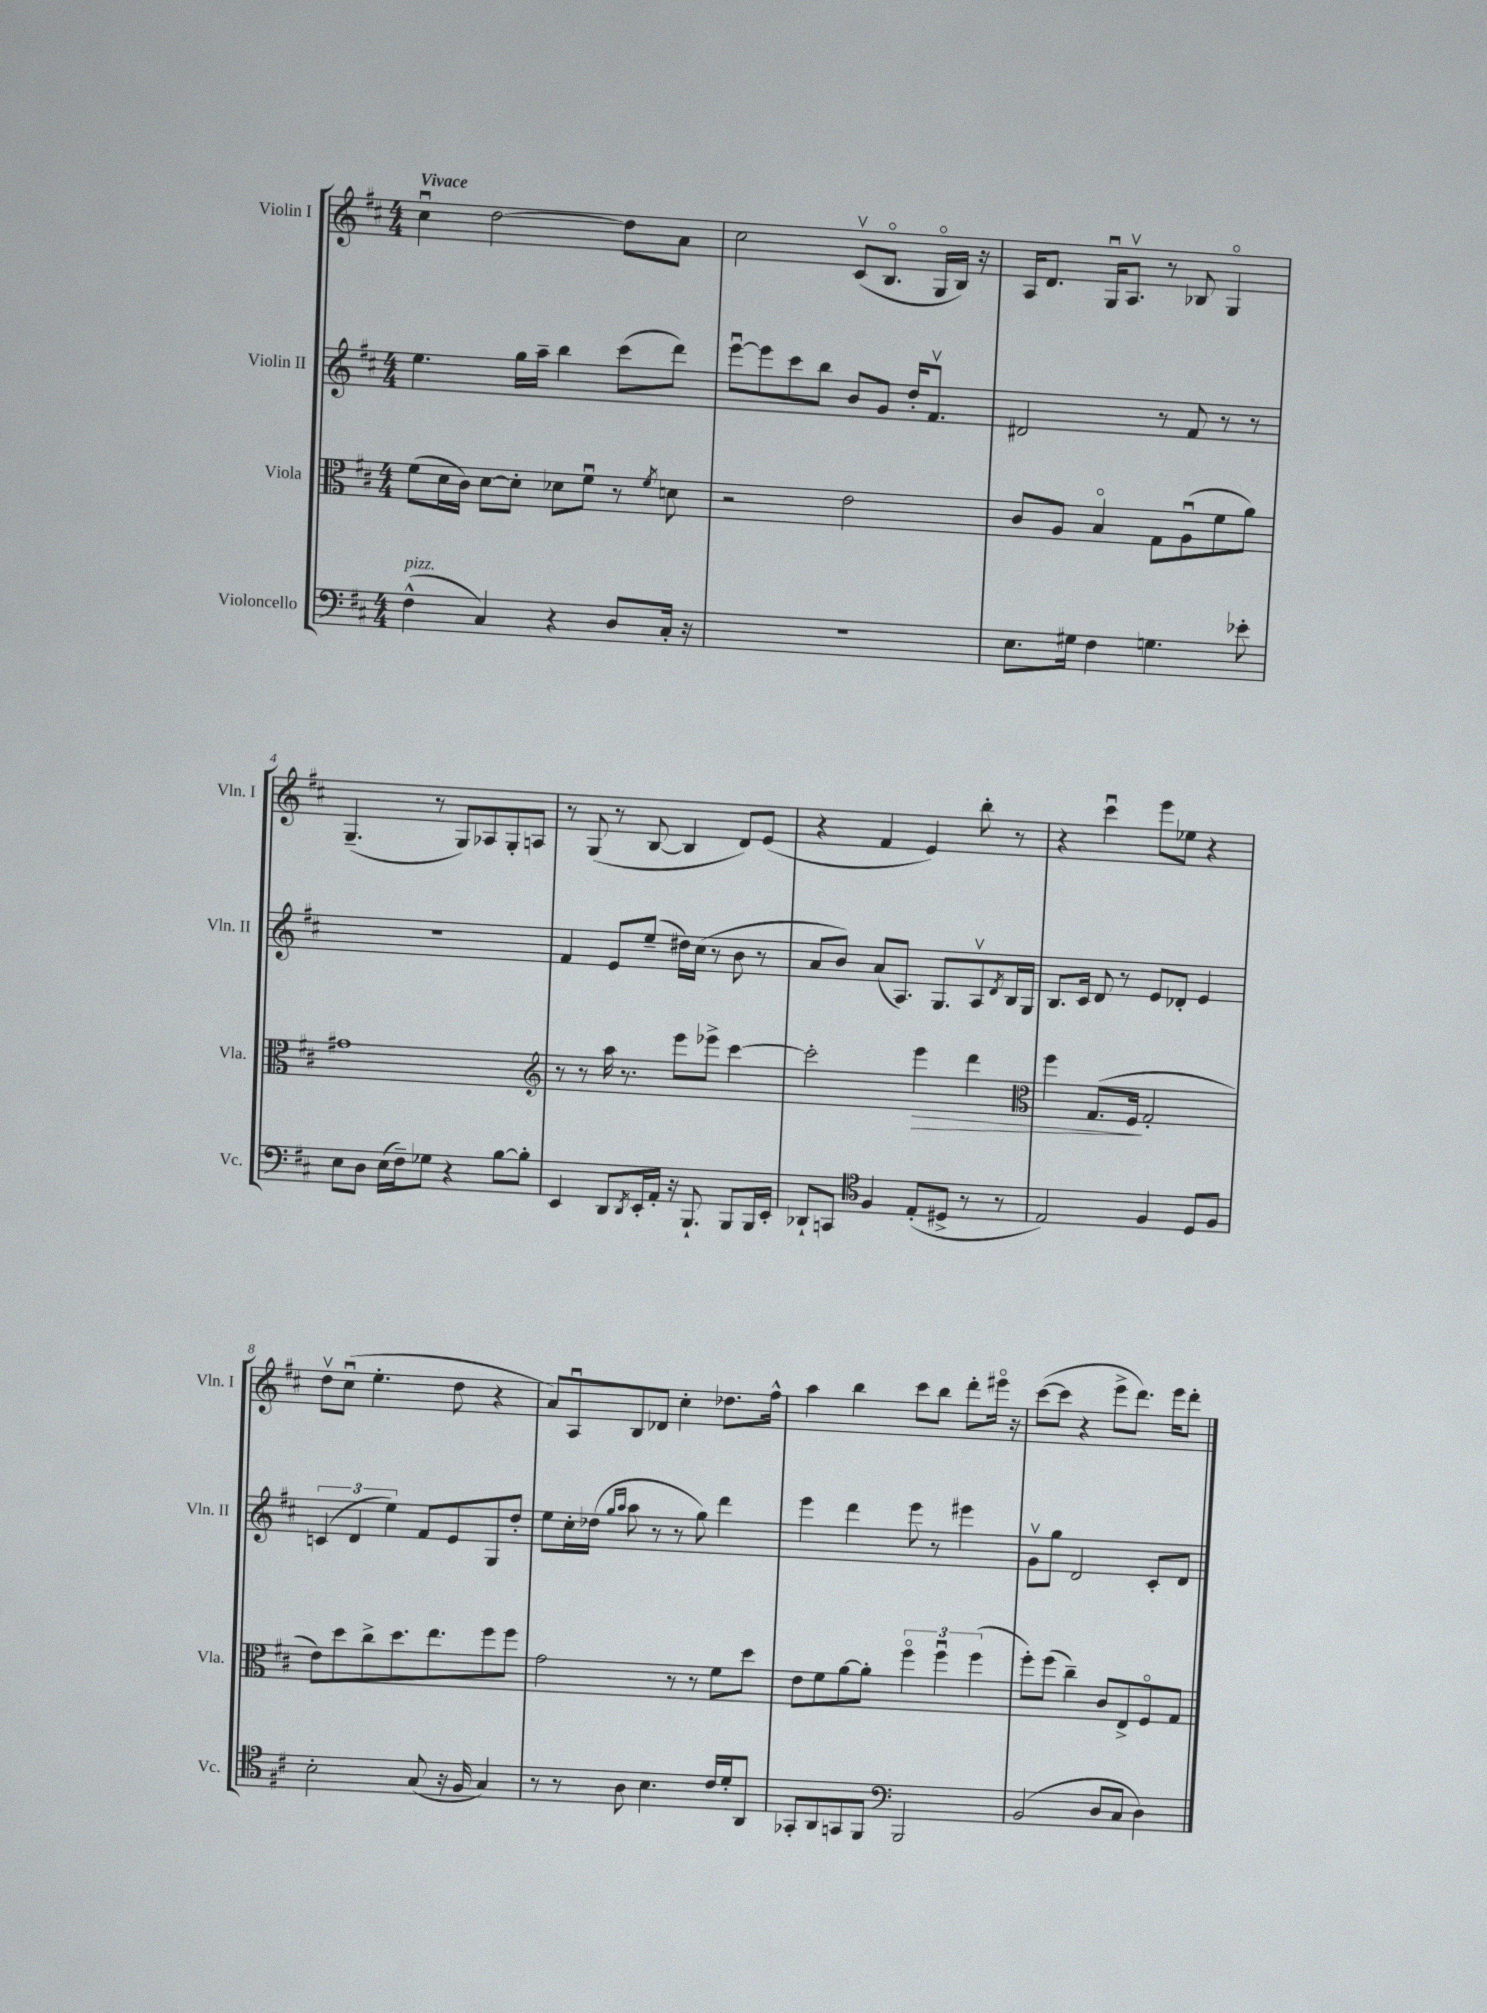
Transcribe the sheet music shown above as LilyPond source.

<<
\new StaffGroup <<
\new Staff = "s0" \with { instrumentName = "Violin I" shortInstrumentName = "Vln. I" } {
    \clef treble \key d \major \numericTimeSignature \time 4/4 \tempo "Vivace"
    cis''4\downbow d''2~ d''8 a'8 |
    cis''2 cis'8\upbow( b8.\flageolet g16\flageolet b16) r16 |
    a16 d'8. g16\downbow a8.\upbow r8 bes8 g4\flageolet |
    g4.--( r8 g8) aes8 g8-. a8 |
    r8 g8( r8 b8~ b4 d'8) e'8( |
    r4 fis'4 e'4) b''8-. r8 |
    r4 cis'''4\downbow e'''8 ees''8 r4 |
    d''8\upbow cis''8\downbow( e''4.-. d''8 r4 |
    a'8) a8\downbow b8 des'8 cis''4-. des''8. fis''16-^ |
    a''4 b''4 cis'''8 b''8 d'''8-. eis'''16\flageolet r16 |
    cis'''8~( cis'''8 r4 e'''8-> d'''8.) e'''16 d'''8-. \bar "|." |
}
\new Staff = "s1" \with { instrumentName = "Violin II" shortInstrumentName = "Vln. II" } {
    \clef treble \key d \major \numericTimeSignature \time 4/4
    e''4. g''16 a''16-- b''4 cis'''8( d'''8) |
    e'''8~\downbow e'''8 cis'''8 b''8 b'8 g'8 d''16-. fis'8.\upbow |
    dis'2 r8 fis'8 r8 r8 |
    R1 |
    fis'4 e'8 e''8--( dis''16) cis''16( r8 b'8 r8 |
    a'8 b'8) a'8( a8.) g8. a8\upbow \acciaccatura { d'8 } b16 g16 |
    b8. cis'16 d'8 r8 e'8 des'8-. e'4 |
    \tuplet 3/2 { c'4( d'4 e''4) } fis'8 e'8 g8 d''8-. |
    e''8 cis''16-. des''16( \grace { g''16 a''16 } a''8 r8 r8 g''8) d'''4 |
    e'''4 d'''4 e'''8 r8 eis'''4 |
    g'8\upbow g''8 d'2 cis'8-. d'8 \bar "|." |
}
\new Staff = "s2" \with { instrumentName = "Viola" shortInstrumentName = "Vla." } {
    \clef alto \key d \major \numericTimeSignature \time 4/4
    fis'8( d'16 cis'16) d'8~ d'8-. des'8 fis'8\downbow r8 \acciaccatura { fis'8 } d'8 |
    r2 e'2 |
    cis'8 a8 b4\flageolet g8 a8\downbow( fis'8 a'8) |
    gis'1 |
    \clef treble r8 r8 a''16 r8. e'''8 ees'''8-> cis'''4~ |
    cis'''2-. e'''4\> d'''4 |
    \clef alto fis''4 g8.( fis16\! g2-. |
    e'8) d''8 cis''8-> d''8. e''8. fis''8 fis''8 |
    g'2 r8 r8 fis'8 d''8 |
    e'8 fis'8 a'8~ a'8-. \tuplet 3/2 { fis''4\flageolet fis''4\downbow fis''4( } |
    fis''8-.) fis''8( cis''4--) cis'8 e8-> fis8\flageolet g8 \bar "|." |
}
\new Staff = "s3" \with { instrumentName = "Violoncello" shortInstrumentName = "Vc." } {
    \clef bass \key d \major \numericTimeSignature \time 4/4
    fis4-^^\markup { \italic "pizz." }( cis4) r4 d8 cis16-. r16 |
    r1 |
    e8. gis16 fis4 g4. ees'8-. |
    e8 d8 e16( fis16--) ges8 r4 b8~ b8-. |
    e,4 d,8 \acciaccatura { d,8 } e,16-. a,16-. r16 b,,8.-! b,,8 b,,16 e,16-. |
    des,8-! c,8 \clef tenor fis4 e8-.( dis8-> r8 r8 |
    e2) fis4 d8 fis8 |
    b2-. g8( r16 fis16 g4) |
    r8 r8 a8 b4. cis'16 d'16-. a,8 |
    ges,8-. a,8 g,8 fis,8 \clef bass b,,2 |
    b,2( d8 cis8 d4) \bar "|." |
}
>>
>>
